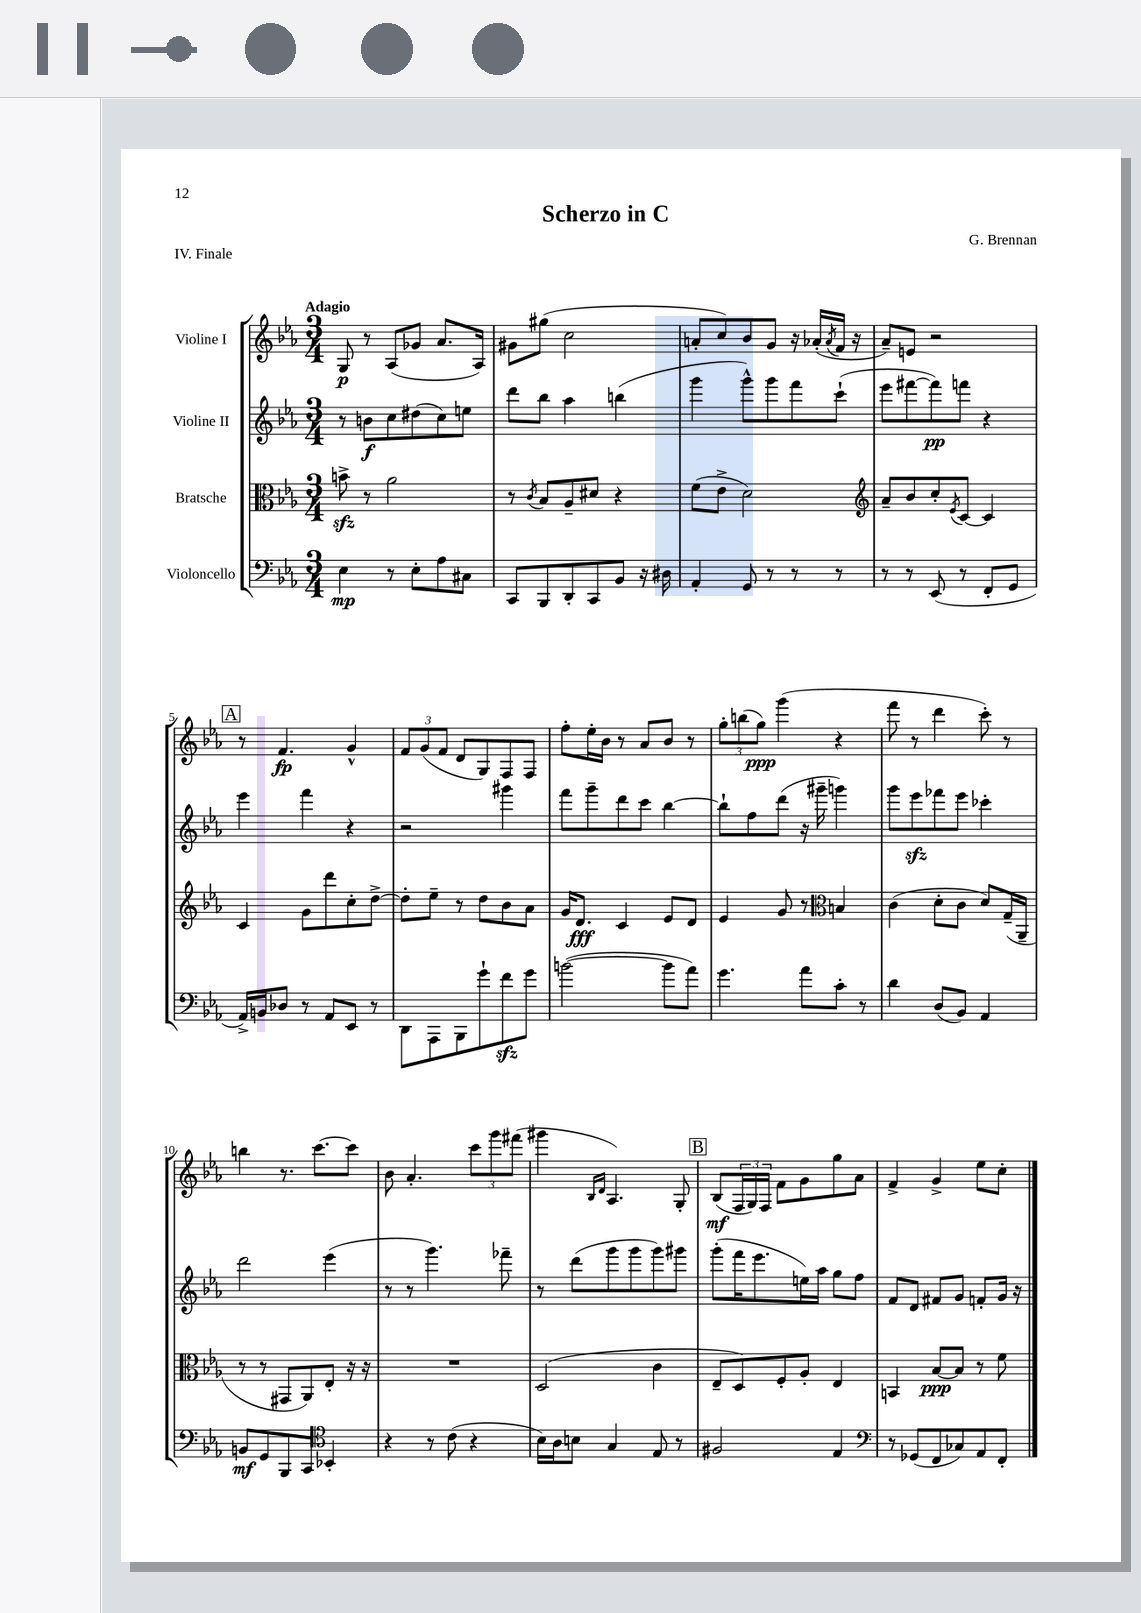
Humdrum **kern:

**kern	**kern	**kern	**kern
*staff4	*staff3	*staff2	*staff1
*clefF4	*clefC3	*clefG2	*clefG2
*k[b-e-a-]	*k[b-e-a-]	*k[b-e-a-]	*k[b-e-a-]
*M3/4	*M3/4	*M3/4	*M3/4
4E-	8b^	8r	8G
.	8r	8b	8r
8r	2a-	8cc	(8A-
8E-'	.	(8dd#	8g-
8A-	.	8cc)	8.a-
8C#	.	8ee	.
.	.	.	16A-)
=	=	=	=
8CC	8r	8ddd	8g#
.	8qc	.	.
8BBB-	8B-	8bb-	(8gg#
8DD'	8A-~	4aa-	2cc
8CC	8d#	.	.
8BB-	4r	(4bb	.
16r	.	.	.
16D#	.	.	.
=	=	=	=
4AA-'	(8f	4ggg	8a'
.	8e-^	.	8cc)
8GG	2d)	8ggg^^)	8b-
8r	.	8ggg	8g
8r	.	8fff	16r
.	.	.	(16a-'
.	.	.	8qa-
8r	.	(8ccc`	16f
.	.	.	16r
=	=	=	=
*	*clefG2	*	*
8r	8a-~	8eee-	8a-~)
8r	8b-	[8fff#	8e
(8EE-	8cc'	8fff#])	2r
.	8qe-	.	.
8r	[8c	8fff	.
8FF'	4c]	4r	.
8GG	.	.	.
=	=	=	=
16AA-^)	4c	4eee-	8r
16BB	.	.	.
8D-	.	.	4.f
8r	8g	4fff	.
8AA-	8ddd	.	.
8EE-	8cc'	4r	4g^^
8r	[8dd^	.	.
=	=	=	=
8DD	8dd']	2r	12f
.	.	.	(12g
8AAA-	8ee-~	.	.
.	.	.	12f
8BBB-	8r	.	8d
8g`	8dd	.	8G)
8f	8b-	4ggg#	8F
8g	8a-	.	8F
=	=	=	=
([2b	16g	8fff	8ff'
.	8.d	.	.
.	.	8ggg~	16ee-'
.	.	.	16b-
.	4c	8ddd	8r
.	.	8ccc	8a-
8b]	8e-	[4bb-	8b-
8a-)	8d	.	8r
=	=	=	=
4.g	4e-	8bb-`]	12gg'
.	.	.	(12bb
.	.	8ff	.
.	.	.	12gg)
.	8g	(8ddd	(4ggg
8a-	8r	16r	.
.	.	16ggg#~	.
*	*clefC3	*	*
8c'	4B	4ggg)	4r
8r	.	.	.
=	=	=	=
4d	(4c	8ggg	8fff
.	.	8eee-	8r
(8D	8d'	8fff-	4ddd
8BB-)	8c	8eee-	.
4AA-	8d)	4ccc-'	8ccc')
.	(16G~	.	8r
.	16AA-~	.	.
=	=	=	=
8BB	8r	2ddd	4bb
8GG	8r	.	.
8BBB-	8GG#	.	8.r
8CC	8AA-)	.	.
.	.	.	[8.ccc
*clefC4	*	*	*
4BB-'	8E-'	(4eee-	.
.	16r	.	8ccc]
.	16r	.	.
=	=	=	=
4r	2.r	8r	8b-
.	.	8r	4.a-'
8r	.	4.ggg)	.
(8c	.	.	.
4r	.	.	12ccc
.	.	.	12ggg
.	.	8fff-~	.
.	.	.	(12fff#
=	=	=	=
16B-)	(2D	8r	4ggg#
16A-	.	.	.
8B	.	(8ddd	.
.	.	.	16qqB-
.	.	.	16qqd
4G	.	8ggg	4.A-)
.	.	8ggg	.
8E-	4c	8ggg)	.
8r	.	8ggg#	8G'
=	=	=	=
2F#	8E-~	(8ggg'	(8B-
.	8D)	16fff	24F
.	.	.	24G)
.	.	8.eee-	.
.	.	.	24F
.	8F'	.	8f
.	8A-'	16ee)	8g
.	.	16aa-	.
4E-	4E-	8gg	8gg
.	.	8ff	8a-
=	=	=	=
*clefF4	*	*	*
8r	4BB	8f	4f^
(8GG-	.	8d	.
8FF	[8B-	8f#	4g^
8C-)	8B-]	8g	.
8AA-	8r	8f'	8ee-
8FF'	8f	16g	8cc'
.	.	16r	.
==	==	==	==
*-	*-	*-	*-
